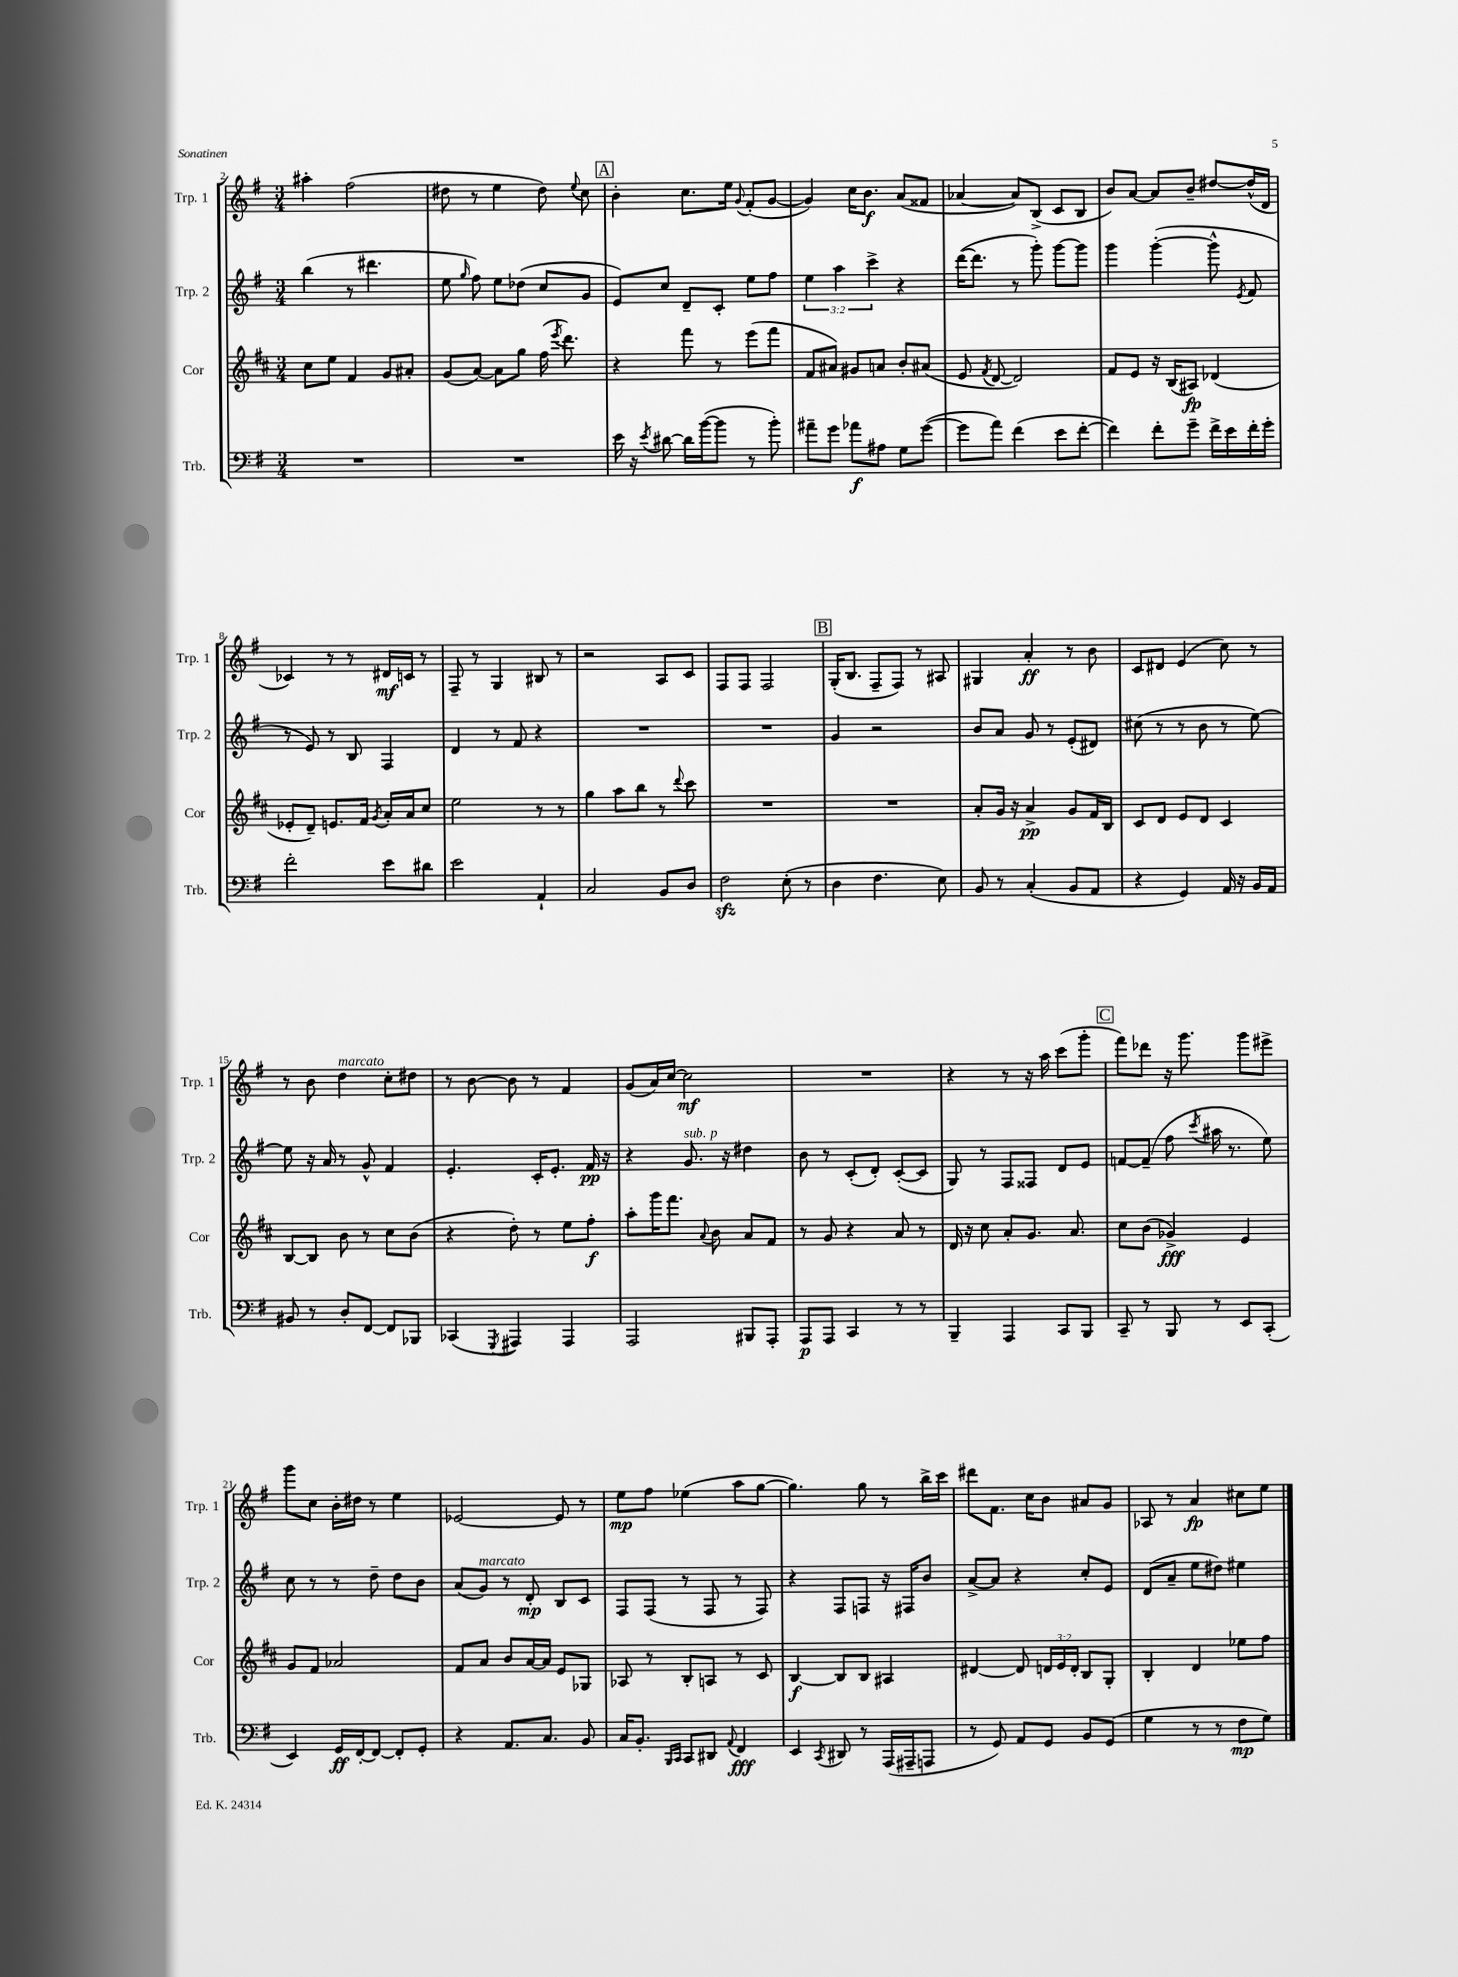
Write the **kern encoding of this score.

**kern	**dynam	**kern	**dynam	**kern	**dynam	**kern	**dynam
*part4	*part4	*part3	*part3	*part2	*part2	*part1	*part1
*staff4	*staff4	*staff3	*staff3	*staff2	*staff2	*staff1	*staff1
*I"Trb.	*	*I"Cor	*	*I"Trp. 2	*	*I"Trp. 1	*
*I'Trb.	*	*I'Cor	*	*I'Trp. 2	*	*I'Trp. 1	*
*clefF4	*	*clefG2	*	*clefG2	*	*clefG2	*
*k[f#]	*	*k[f#c#]	*	*k[f#]	*	*k[f#]	*
*M3/4	*	*M3/4	*	*M3/4	*	*M3/4	*
=2	=2	=2	=2	=2	=2	=2	=2
2.r	.	8cc#\L	.	(4bb\	.	4aa#X'\	.
.	.	8ee\J	.	.	.	.	.
.	.	4f#/	.	8r	.	(2ff#\	.
.	.	.	.	4.ddd#X\	.	.	.
.	.	8g/L	.	.	.	.	.
.	.	8a#X'/J	.	.	.	.	.
=3	=3	=3	=3	=3	=3	=3	=3
2.r	.	(8g/L	.	8ee\	.	8dd#X\	.
.	.	.	.	16qqgg/	.	.	.
.	.	[8a/J)	.	8ff#\)	.	8r	.
.	.	8a\L]	.	8ee\L	.	4ee\	.
.	.	8gg\J	.	(8dd-X\J	.	.	.
.	.	(16ff#\	.	8cc/L	.	8dd#\)	.
.	.	8qeee/	.	.	.	.	.
.	.	8.ddd\)	.	.	.	.	.
.	.	.	.	.	.	8qqee/	.
.	.	.	.	8g/J	.	8cc\	.
!!LO:REH:place=s1:t=A
=4	=4	=4	=4	=4	=4	=4	=4
16e\	.	4r	.	8e/L)	.	4b'\	.
16r	.	.	.	.	.	.	.
8qe/	.	.	.	.	.	.	.
[8d#X\	.	.	.	8cc/J	.	.	.
16d#\LL]	.	8fff#\	.	8d~/L	.	8.cc\L	.
([16b\J	.	.	.	.	.	.	.
8b\J]	.	8r	.	8c'/J	.	.	.
.	.	.	.	.	.	16ee\Jk	.
.	.	.	.	.	.	8qqg/	.
8r	.	(8eee\L	.	8ee\L	.	(8f#'/L	.
8b'\)	.	8fff#\J	.	8ff#\J	.	[8g/J	.
=5	=5	=5	=5	=5	=5	=5	=5
8a#X~\L	.	8f#/L	.	6ee\	.	4g/])	.
8g\J	.	8a#X/J)	.	.	.	.	.
.	.	.	.	6aa\	.	.	.
8a-X\L	f	8g#X/L	.	.	.	16cc\KL	.
.	.	.	.	.	.	8.b\J	f
.	.	.	.	6ccc^\	.	.	.
8A#X\J	.	8an/J	.	.	.	.	.
8G\L	.	8b'/L	.	4r	.	(8a/L	.
([8g\J	.	(8a#X/J	.	.	.	8f##X/J	.
=6	=6	=6	=6	=6	=6	=6	=6
8g\L]	.	8e/	.	([16ddd\KL	.	[4a-X/	.
.	.	.	.	8.ddd\J]	.	.	.
.	.	8qf#/	.	.	.	.	.
8a\J)	.	[8d/	.	.	.	.	.
(4f#\	.	2d/])	.	8r	.	8a-/L])	.
.	.	.	.	8ggg'\)	.	(8B^/J	.
8e\L	.	.	.	[8ggg\L	.	8c/L	.
[8f#'\J	.	.	.	8ggg\J]	.	8B/J	.
=7	=7	=7	=7	=7	=7	=7	=7
4f#\])	.	8f#/L	.	4ggg\	.	8b/L)	.
.	.	8e/J	.	.	.	[8a/J	.
8f#'\L	.	16r	.	([4ggg'\	.	8a/L]	.
.	.	(16B/KL	.	.	.	.	.
8g~\J	.	8A#X/J)	fp	.	.	8b~/J	.
16f#^\LL	.	(4d-X/	.	8ggg^^\]	.	[8dd#X/L	.
16e\	.	.	.	.	.	.	.
.	.	.	.	8qe/	.	.	.
16f#'\	.	.	.	8f#/	.	(16dd#^^/L]	.
16g'\JJ	.	.	.	.	.	16d/JJ	.
!!LO:LB:g=z
=8	=8	=8	=8	=8	=8	=8	=8
2f#'\	.	8e-X'/L	.	8r	.	4c-X/)	.
.	.	8d~/J)	.	8e/)	.	.	.
.	.	8.en/L	.	8r	.	8r	.
.	.	.	.	8B/	.	8r	.
.	.	16f#/Jk	.	.	.	.	.
.	.	8qg/	.	.	.	.	.
8e\L	.	16a'/LL	.	4F#/	.	16d#X/LL	mf
.	.	16a/J	.	.	.	16cn/JJ	.
8d#X\J	.	8cc#/J	.	.	.	8r	.
=9	=9	=9	=9	=9	=9	=9	=9
2e\	.	2ee\	.	4d/	.	8F#~/	.
.	.	.	.	.	.	8r	.
.	.	.	.	8r	.	4G/	.
.	.	.	.	8f#/	.	.	.
4AA`/	.	8r	.	4r	.	8B#X/	.
.	.	8r	.	.	.	8r	.
=10	=10	=10	=10	=10	=10	=10	=10
2C/	.	4gg\	.	2.r	.	2r	.
.	.	8aa\L	.	.	.	.	.
.	.	8bb\J	.	.	.	.	.
8BB/L	.	8r	.	.	.	8A/L	.
.	.	8qqddd/	.	.	.	.	.
8D/J	.	8ccc#\	.	.	.	8c/J	.
=11	=11	=11	=11	=11	=11	=11	=11
2F#zz\	.	2.r	.	2.r	.	8F#/L	.
.	.	.	.	.	.	8F#/J	.
.	.	.	.	.	.	2F#/	.
(8E'\	.	.	.	.	.	.	.
8r	.	.	.	.	.	.	.
!!LO:REH:place=s1:t=B
=12	=12	=12	=12	=12	=12	=12	=12
4D\	.	2.r	.	4g/	.	(16G'/KL	.
.	.	.	.	.	.	8.B/J	.
4.F#\	.	.	.	2r	.	8F#~/L	.
.	.	.	.	.	.	8F#/J)	.
.	.	.	.	.	.	8r	.
8E\)	.	.	.	.	.	8A#X/	.
=13	=13	=13	=13	=13	=13	=13	=13
8BB/	.	8a'/L	.	8b/L	.	4G#X/	.
8r	.	16g/Jk	.	8a/J	.	.	.
.	.	16r	.	.	.	.	.
(4C'/	.	4a^/	pp	8g/	.	4a'/	ff
.	.	.	.	8r	.	.	.
8BB/L	.	8g/L	.	(8e'/L	.	8r	.
8AA/J	.	16f#/L	.	8d#X/J)	.	8b\	.
.	.	16B/JJ	.	.	.	.	.
=14	=14	=14	=14	=14	=14	=14	=14
4r	.	8c#/L	.	(8cc#X\	.	8c/L	.
.	.	8d/J	.	8r	.	8d#X/J	.
4GG/)	.	8e/L	.	8r	.	(4e/	.
.	.	8d/J	.	8b\	.	.	.
16AA/	.	4c#/	.	8r	.	8cc\)	.
16r	.	.	.	.	.	.	.
16BB/LL	.	.	.	[8ee\)	.	8r	.
16AA/JJ	.	.	.	.	.	.	.
!!LO:LB:g=z
=15	=15	=15	=15	=15	=15	=15	=15
8BB#X/	.	[8B/L	.	8ee\]	.	8r	.
8r	.	8B/J]	.	16r	.	8b\	.
.	.	.	.	16a/	.	.	.
!	!	!	!	!	!	!LO:TX:a:i:t=marcato	!
8D'/L	.	8b\	.	8r	.	4dd\	.
[8FF#/J	.	8r	.	8g^^/	.	.	.
8FF#/L]	.	8cc#\L	.	4f#/	.	8cc'\L	.
8BBB-X/J	.	(8b\J	.	.	.	8dd#X\J	.
=16	=16	=16	=16	=16	=16	=16	=16
(4CC-X/	.	4r	.	4.e'/	.	8r	.
.	.	.	.	.	.	[8b\	.
8qGGG/	.	.	.	.	.	.	.
4AAA#X/)	.	8dd'\)	.	.	.	8b\]	.
.	.	8r	.	16c'/KL	.	8r	.
.	.	.	.	8.e'/J	.	.	.
4AAA#/	.	8ee\L	.	.	.	4f#/	.
.	.	8ff#'\J	f	16f#/	pp	.	.
.	.	.	.	16r	.	.	.
=17	=17	=17	=17	=17	=17	=17	=17
2AAA/	.	8aa'\L	.	4r	.	(8g/L	.
.	.	16ggg\K	.	.	.	16a/L)	.
.	.	8.fff#\J	.	.	.	[16cc/JJ	.
!	!	!	!	!LO:TX:a:i:t=sub. p	!	!	!
.	.	.	.	8.g/	.	2cc\]	mf
.	.	8qqa/	.	.	.	.	.
.	.	8b\	.	.	.	.	.
.	.	.	.	16r	.	.	.
8BBB#X/L	.	8a/L	.	4dd#X\	.	.	.
8AAA'/J	.	8f#/J	.	.	.	.	.
=18	=18	=18	=18	=18	=18	=18	=18
8AAA/L	p	8r	.	8b\	.	2.r	.
8AAA/J	.	8g/	.	8r	.	.	.
4CC/	.	4r	.	(8c'/L	.	.	.
.	.	.	.	8d'/J)	.	.	.
8r	.	8a/	.	([8c'/L	.	.	.
8r	.	8r	.	8c/J]	.	.	.
=19	=19	=19	=19	=19	=19	=19	=19
4BBB~/	.	16d/	.	8G/)	.	4r	.
.	.	16r	.	.	.	.	.
.	.	8cc#\	.	8r	.	.	.
4AAA/	.	8a'/L	.	8F#/L	.	8r	.
.	.	8.g/J	.	8F##X/J	.	16r	.
.	.	.	.	.	.	16aa\	.
8CC/L	.	.	.	8d/L	.	(8ccc\L	.
.	.	8.a/	.	.	.	.	.
8BBB/J	.	.	.	8e/J	.	8ggg'\J	.
!!LO:REH:place=s1:t=C
=20	=20	=20	=20	=20	=20	=20	=20
8CC~/	.	8cc#\L	.	[8fn/L	.	8fff#\L)	.
8r	.	(8b\J	.	(8f~/J]	.	8ddd-X\J	.
8BBB/	.	4g-X^/)	fff	8ff#\	.	16r	.
.	.	.	.	.	.	8.ggg\	.
.	.	.	.	8qccc/	.	.	.
8r	.	.	.	16aa#X\	.	.	.
.	.	.	.	8.r	.	.	.
8EE/L	.	4e/	.	.	.	8ggg\L	.
(8CC'/J	.	.	.	8ee\)	.	8eee#X^\J	.
!!LO:LB:g=z
=21	=21	=21	=21	=21	=21	=21	=21
4EE/)	.	8g/L	.	8cc\	.	8ggg\L	.
.	.	8f#/J	.	8r	.	8cc\J	.
16GG/LL	ff	2a-X/	.	8r	.	16b'\LL	.
[16FF#'/J	.	.	.	.	.	16dd#X\JJ	.
8FF#/J_	.	.	.	8dd~\	.	8r	.
8FF#'/L]	.	.	.	8dd\L	.	4ee\	.
8GG'/J	.	.	.	8b\J	.	.	.
=22	=22	=22	=22	=22	=22	=22	=22
4r	.	8f#/L	.	(8a/L	.	[2e-X/	.
!	!	!	!	!LO:TX:a:i:t=marcato	!	!	!
.	.	8a/J	.	8g/J)	.	.	.
8.AA/L	.	8b/L	.	8r	.	.	.
.	.	[16a/L	.	8d'/	mp	.	.
8.C/J	.	16a/JJ]	.	.	.	.	.
.	.	8e/L	.	8B/L	.	8e-/]	.
8BB/	.	8G-X/J	.	8c/J	.	8r	.
=23	=23	=23	=23	=23	=23	=23	=23
16C/KL	.	8A-X/	.	8F#/L	.	8ee\L	mp
8.BB'/J	.	.	.	.	.	.	.
.	.	8r	.	(8F#/J	.	8ff#\J	.
16qqBBB/LL	.	.	.	.	.	.	.
16qqCC/JJ	.	.	.	.	.	.	.
8CC/L	.	8B'/L	.	8r	.	(4ee-X\	.
8DD#X/J	.	8An/J	.	8F#/	.	.	.
8qqAA/	.	.	.	.	.	.	.
4FF#/	fff	8r	.	8r	.	8aa\L	.
.	.	8c#/	.	8F#/)	.	[8gg\J	.
=24	=24	=24	=24	=24	=24	=24	=24
4EE/	.	[4B/	f	4r	.	4.gg\])	.
8qCC/	.	.	.	.	.	.	.
8DD#X/	.	8B/L]	.	8F#/L	.	.	.
8r	.	8B/J	.	8Fn/J	.	8gg\	.
(16AAA/LL	.	4A#X/	.	16r	.	8r	.
16AAA#X~/J	.	.	.	16F#X/KL	.	.	.
8AAAn/J	.	.	.	8b/J	.	16bb^\LL	.
.	.	.	.	.	.	16ccc\JJ	.
=25	=25	=25	=25	=25	=25	=25	=25
8r	.	[4d#X/	.	[8a^/L	.	8ddd#X\L	.
8GG/)	.	.	.	8a/J]	.	8.f#\J	.
8AA/L	.	8d#/]	.	4r	.	.	.
.	.	.	.	.	.	16cc\KL	.
8GG/J	.	24dn/LL	.	.	.	8b\J	.
.	.	24e/	.	.	.	.	.
.	.	24d'/JJ	.	.	.	.	.
8BB/L	.	8B/L	.	8cc'/L	.	8a#X/L	.
(8GG/J	.	8G'/J	.	8e/J	.	8g/J	.
=26	=26	=26	=26	=26	=26	=26	=26
4G\	.	4B'/	.	(8d/L	.	8A-X/	.
.	.	.	.	8a~/J	.	8r	.
8r	.	4d/	.	8ee\L	.	4a/	fp
8r	.	.	.	8dd#X\J)	.	.	.
8F#\L	mp	8ee-X\L	.	4ee#X\	.	8cc#X\L	.
8G\J)	.	8ff#\J	.	.	.	8ee\J	.
==	==	==	==	==	==	==	==
*-	*-	*-	*-	*-	*-	*-	*-
